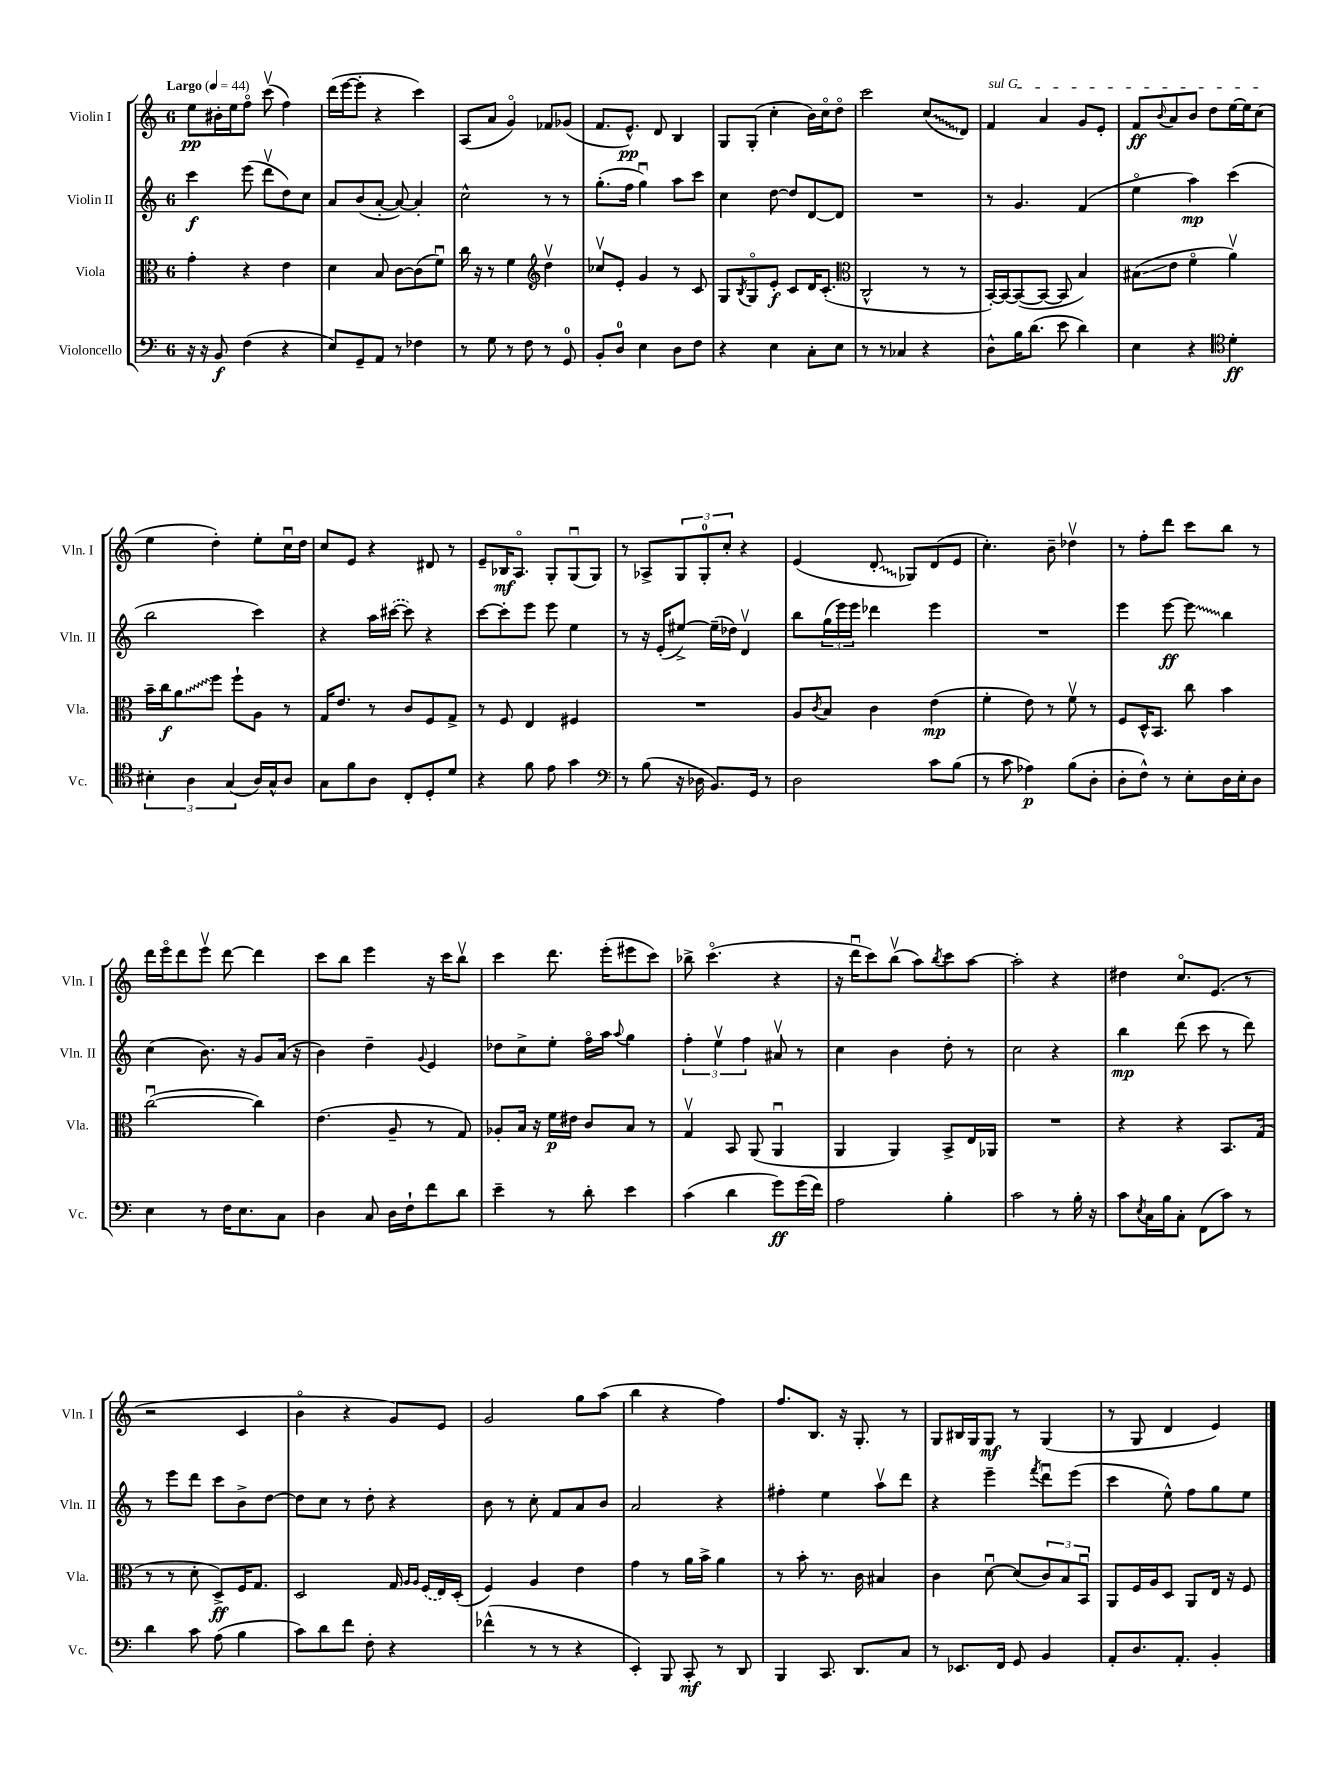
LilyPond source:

<<
\new StaffGroup <<
\new Staff = "s0" \with { instrumentName = "Violin I" shortInstrumentName = "Vln. I" } {
    \clef treble \key c \major \once \override Staff.TimeSignature.style = #'single-digit \time 6/8 \tempo "Largo" 4 = 44
    e''8\pp bis'16-. e''16 f''8\flageolet c'''8\upbow( f''4) |
    d'''16( e'''16~ e'''8-. r4 c'''4) |
    a8( a'8 g'4\flageolet) fes'8 ges'8( |
    f'8. e'8.-^\pp) d'8 b4 |
    g8 g8-.( c''4-. b'16) c''16\flageolet d''8\flageolet |
    c'''2 \once \override Glissando.style = #'zigzag c''8\glissando( d'8) |
    \once \override TextSpanner.bound-details.left.text = \markup { \italic "sul G" } f'4\startTextSpan a'4 g'8 e'8-. |
    f'8\ff \appoggiatura { b'8 } a'8 b'8 d''8 e''16~ e''16 c''8\stopTextSpan( |
    e''4 d''4-.) e''8-. c''16\downbow d''16 |
    c''8 e'8 r4 dis'8 r8 |
    e'8-- bes16\mf a8.\flageolet g8-. g8\downbow( g8) |
    r8 aes8-> \tuplet 3/2 { g8 g8-0-. c''8-. } r4 |
    e'4( \once \override Glissando.style = #'zigzag d'8-.\glissando ges8) d'8( e'8 |
    c''4.-.) b'8-- des''4\upbow |
    r8 f''8-. d'''8 c'''8 b''8 r8 |
    d'''16 e'''16\flageolet d'''8 e'''8\upbow d'''8~ d'''4 |
    c'''8 b''8 e'''4 r16 c'''16 b''8\upbow |
    c'''4 d'''8. e'''16-.( eis'''8 c'''8) |
    bes''8-> c'''4.\flageolet( r4 |
    r16 d'''16\downbow c'''8) b''8\upbow( a''8) \acciaccatura { b''8 } c'''8 a''8~ |
    a''2-. r4 |
    dis''4 c''8.\flageolet e'8.( r8 |
    r2 c'4 |
    b'4\flageolet r4 g'8) e'8 |
    g'2 g''8 a''8( |
    b''4 r4 f''4) |
    f''8. b8. r16 g8.-. r8 |
    g8 bis16 g16 g8\mf r8 g4( |
    r8 g8 d'4 e'4) \bar "|." |
}
\new Staff = "s1" \with { instrumentName = "Violin II" shortInstrumentName = "Vln. II" } {
    \clef treble \key c \major \once \override Staff.TimeSignature.style = #'single-digit \time 6/8
    c'''4\f e'''8( d'''8\upbow d''8) c''8 |
    a'8 b'8( a'8~-. a'8~) a'4-. |
    c''2-^ r8 r8 |
    g''8.-.( f''16 g''4\downbow) a''8 c'''8 |
    c''4 d''8~ d''8 d'8~ d'8 |
    R2. |
    r8 g'4. f'4( |
    e''4\flageolet a''4\mp) c'''4( |
    b''2 c'''4) |
    r4 a''16 \once \slurDashed cis'''16~( cis'''8) r4 |
    c'''8~ c'''8-. e'''8 e'''8 e''4 |
    r8 r16 e'16-.( eis''8~->) eis''16--( des''16) d'4\upbow |
    b''8 \tuplet 3/2 { g''16( e'''16) e'''16 } des'''4 e'''4 |
    R2. |
    e'''4 e'''8~\ff \once \override Glissando.style = #'zigzag e'''8\glissando b''4 |
    c''4( b'8.) r16 g'8 a'16( r16 |
    b'4) d''4-- \appoggiatura { g'8 } e'4 |
    des''8 c''8-> e''8-. f''16\flageolet a''16 \appoggiatura { a''8 } g''4 |
    \tuplet 3/2 { f''4-. e''4\upbow f''4 } ais'8\upbow r8 |
    c''4 b'4 d''8-. r8 |
    c''2 r4 |
    b''4\mp d'''8( c'''8 r8 d'''8) |
    r8 e'''8 d'''8 c'''8 b'8-> d''8~ |
    d''8 c''8 r8 d''8-. r4 |
    b'8 r8 c''8-. f'8 a'8 b'8 |
    a'2 r4 |
    fis''4-. e''4 a''8\upbow d'''8 |
    r4 e'''4-- \acciaccatura { f'''8 } d'''8\downbow e'''8( |
    c'''4 e''8-^) f''8 g''8 e''8 \bar "|." |
}
\new Staff = "s2" \with { instrumentName = "Viola" shortInstrumentName = "Vla." } {
    \clef alto \key c \major \once \override Staff.TimeSignature.style = #'single-digit \time 6/8
    g'4-. r4 e'4 |
    d'4 b8 c'8~ c'8( f'8\downbow) |
    c''16 r16 r8 f'4 \clef treble d''4\upbow |
    ces''8\upbow e'8-. g'4 r8 c'8 |
    g8 \acciaccatura { b8 } g8\flageolet e'8-.\f c'8 d'16 c'8.-.( |
    \clef alto c2-^ r8 r8 |
    b,16~-.) b,16~ b,8~( b,8~ b,8 b4) |
    bis8\glissando( e'8 f'4\flageolet a'4\upbow) |
    b'16-- c''16\f \once \override Glissando.style = #'zigzag a'8\glissando f''8 f''8-! a8 r8 |
    g16 e'8. r8 c'8 f8 g8-> |
    r8 f8 e4 fis4 |
    R2. |
    a8 \acciaccatura { c'8 } b8 c'4 e'4\mp( |
    f'4-. e'8) r8 f'8\upbow r8 |
    f8 d16-^ b,8. c''8 b'4 |
    c''2~\downbow( c''4) |
    e'4.( a8-- r8 g8) |
    aes8-. b16 r16 f'16\p eis'16 c'8 b8 r8 |
    g4\upbow b,8 a,8( a,4\downbow |
    a,4 a,4) b,8-> e16 aes,16 |
    R2. |
    r4 r4 b,8. g16( |
    r8 r8 d'8-. d8->\ff) f16 g8. |
    d2 g16 \grace { a16 a16 } \once \slurDashed f16( e16) d16-.( |
    f4) a4 e'4 |
    g'4 r8 a'16 b'16-> a'4 |
    r8 b'8-. r8. c'16 bis4 |
    c'4 d'8~\downbow d'8( \tuplet 3/2 { c'8) b8 b,8\downbow } |
    a,8 f16 a16 d8 a,8 e16 r16 f8 \bar "|." |
}
\new Staff = "s3" \with { instrumentName = "Violoncello" shortInstrumentName = "Vc." } {
    \clef bass \key c \major \once \override Staff.TimeSignature.style = #'single-digit \time 6/8
    r16 r16 b,8\f f4( r4 |
    e8) g,8-- a,8 r8 fes4 |
    r8 g8 r8 f8 r8 g,8-0 |
    b,8-. d8-0 e4 d8 f8 |
    r4 e4 c8-. e8 |
    r8 r8 ces4 r4 |
    d8-^ b16 d'8.( e'8 d'4) |
    e4 r4 \clef tenor d'4-.\ff |
    \tuplet 3/2 { bis4-. a4 g4( } a16) g16-^ a8 |
    g8 f'8 a8 c8-. d8-. d'8 |
    r4 f'8 e'8 g'4 |
    \clef bass r8 b8( r16 des16 b,8.) g,16 r8 |
    d2 c'8 b8( |
    r8 c'8 aes4\p) b8( d8-. |
    d8-. f8-^) r8 e8-. d16 e16-. d8 |
    e4 r8 f16 e8. c8 |
    d4 c8 d16 f16-! f'8 d'8 |
    e'4-- r8 d'8-. e'4 |
    c'4( d'4 g'8\ff) g'16( f'16) |
    a2 b4-. |
    c'2 r8 b16-. r16 |
    c'8 \acciaccatura { e8 } c16 b16 c8-. f,8( c'8) r8 |
    d'4 c'8 a8( b4 |
    c'8) d'8 f'8 f8-. r4 |
    fes'4-^( r8 r8 r4 |
    e,4-.) b,,8 c,8-.\mf r8 d,8 |
    b,,4 c,8. d,8. c8 |
    r8 ees,8. f,16 g,8 b,4 |
    a,8-. d8. a,8.-. b,4-. \bar "|." |
}
>>
>>
\layout { \context { \Score \remove "Bar_number_engraver" } }
